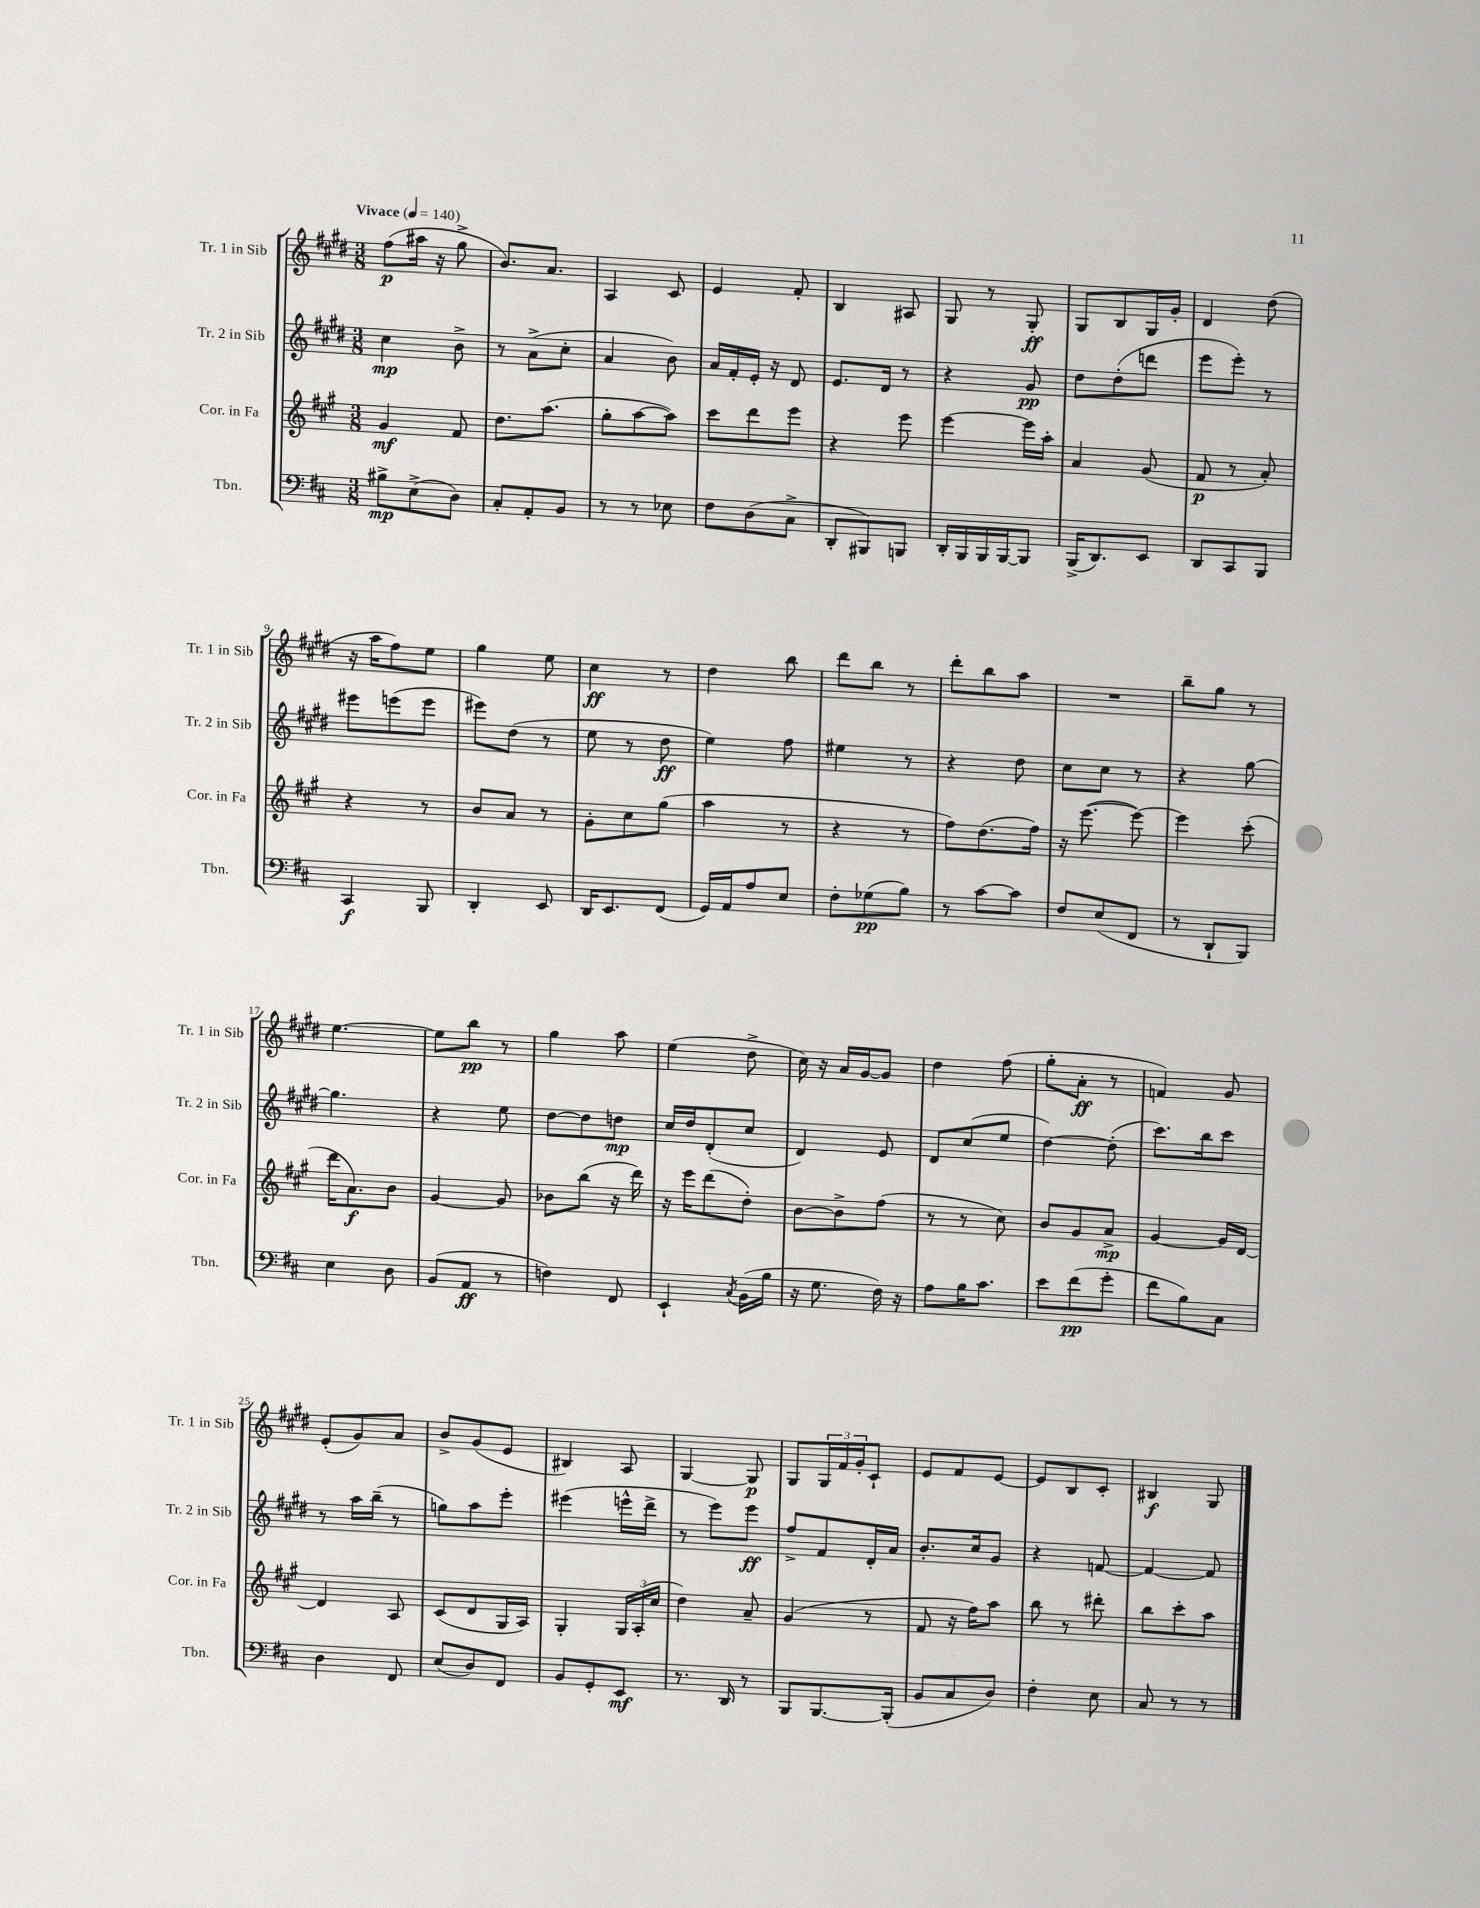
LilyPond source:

<<
\new StaffGroup <<
\new Staff = "s0" \with { instrumentName = "Tr. 1 in Sib" shortInstrumentName = "Tr. 1 in Sib" } {
    \clef treble \key e \major \numericTimeSignature \time 3/8 \tempo "Vivace" 4 = 140
    fis''8\p( ais''16 r16 gis''8-> |
    b'8.) a'8. |
    a4 cis'8 |
    e'4 fis'8-. |
    b4 ais8 |
    gis8 r8 gis8-.\ff |
    gis8 b8 gis16 gis'16-. |
    dis'4 dis''8( |
    r16 a''16 fis''8) e''8 |
    gis''4 e''8 |
    cis''4\ff r8 |
    dis''4 b''8 |
    dis'''8 b''8 r8 |
    dis'''8-. b''8 a''8 |
    R4. |
    b''8-- gis''8 r8 |
    e''4.~ |
    e''8 b''8\pp r8 |
    gis''4 a''8 |
    e''4( dis''8-> |
    cis''16) r16 a'16 gis'16~ gis'8 |
    dis''4 fis''8( |
    gis''8-. a'8-.\ff r8 |
    f'4) gis'8 |
    e'8-.( gis'8) a'8 |
    b'8-> gis'8( e'8 |
    bis4) a8 |
    gis4~ gis8\p |
    gis8 \tuplet 3/2 { gis16 fis'16 gis'16-. } cis'8-! |
    e'8 fis'8 e'8~ |
    e'8 b8 cis'8-. |
    bis4\f gis8 \bar "|." |
}
\new Staff = "s1" \with { instrumentName = "Tr. 2 in Sib" shortInstrumentName = "Tr. 2 in Sib" } {
    \clef treble \key e \major \numericTimeSignature \time 3/8
    cis''4\mp b'8-> |
    r8 a'8->( cis''8-. |
    a'4 b'8) |
    a'16 fis'16-. e'16-. r16 dis'8 |
    e'8. dis'16 r8 |
    r4 gis'8\pp |
    dis''8 dis''8-.( d'''8 |
    e'''8 e'''8-.) r8 |
    eis'''8 e'''8( e'''8 |
    eis'''8) dis''8( r8 |
    e''8 r8 dis''8\ff |
    e''4) fis''8 |
    eis''4 r8 |
    r4 dis''8 |
    cis''8 cis''8 r8 |
    r4 gis''8~ |
    gis''4. |
    r4 e''8 |
    dis''8~ dis''8 d''8\mp |
    cis''16 dis''16 dis'8-.( cis''8 |
    dis'4) e'8 |
    dis'8 cis''8( e''8 |
    dis''4~) dis''8-.( |
    cis'''8.) b''16 cis'''8 |
    r8 a''16 b''16--( r8 |
    g''8) a''8 e'''8-. |
    eis'''4( e'''16-^ dis'''16-> |
    r8 e'''8) e'''8\ff |
    fis''8-> fis'8 dis'16-. a'16 |
    b'8.-. cis''16 gis'8 |
    r4 f'8~ |
    f'4~ f'8 \bar "|." |
}
\new Staff = "s2" \with { instrumentName = "Cor. in Fa" shortInstrumentName = "Cor. in Fa" } {
    \clef treble \key a \major \numericTimeSignature \time 3/8
    gis'4\mf fis'8 |
    d''8. a''8.( |
    gis''8-. a''8~ a''8) |
    cis'''8 d'''8 e'''8 |
    r4 e'''8 |
    e'''4~ e'''16 a''16-. |
    a'4 gis'8( |
    fis'8\p r8 a'8-.) |
    r4 r8 |
    b'8 a'8 r8 |
    gis'8-. cis''8 gis''8( |
    a''4 r8 |
    r4 r8 |
    fis''8) d''8.( fis''16) |
    r16 e'''8.~( e'''8~) |
    e'''4 cis'''8-.( |
    d'''16 a'8.\f) b'8 |
    gis'4~ gis'8 |
    bes'8 b''8( r16 d'''16) |
    r16 e'''16 d'''8( d''8-.) |
    b'8~ b'8-> fis''8( |
    r8 r8 cis''8) |
    b'8 gis'8 a'8->\mp |
    gis'4~ gis'16 d'16~ |
    d'4 a8 |
    cis'8( d'8 gis16 a16) |
    gis4-. \tuplet 3/2 { gis16 a16-.( cis''16 } |
    d''4) a'8-- |
    gis'4( r8 |
    fis'8 r16 fis''16) a''8 |
    b''8 r8 dis'''8-. |
    b''8 cis'''8-. a''8 \bar "|." |
}
\new Staff = "s3" \with { instrumentName = "Tbn." shortInstrumentName = "Tbn." } {
    \clef bass \key d \major \numericTimeSignature \time 3/8
    bis8->\mp e8->( d8) |
    cis8-. a,8-. b,8 |
    r8 r8 ees8 |
    fis8 d8( cis8-> |
    d,8-. bis,,8) b,,8 |
    d,16-. b,,16 b,,16 b,,16~ b,,8 |
    b,,16->( d,8.) e,8 |
    d,8 cis,8 b,,8 |
    cis,4\f b,,8 |
    d,4-. e,8 |
    d,16 e,8. fis,8( |
    g,16) a,16 a8 e8 |
    fis8-. ges8\pp( b8) |
    r8 cis'8~ cis'8 |
    fis8 e8( fis,8 |
    r8 d,8-! b,,8) |
    e4 d8 |
    b,8( a,8\ff r8 |
    f4) fis,8 |
    e,4-! \acciaccatura { cis8 } b,16( b16 |
    r16 g8. fis16) r16 |
    a8 b16 cis'8. |
    e'8 fis'8\pp( g'8-. |
    fis'8 b8) cis8 |
    d4 fis,8 |
    e8( d8) fis,8 |
    b,8 g,8-. e,8\mf |
    r8. d,16 r8 |
    b,,8 b,,8.~ b,,16-.( |
    b,8 cis8 d8) |
    fis4-. e8 |
    cis8 r8 r8 \bar "|." |
}
>>
>>
